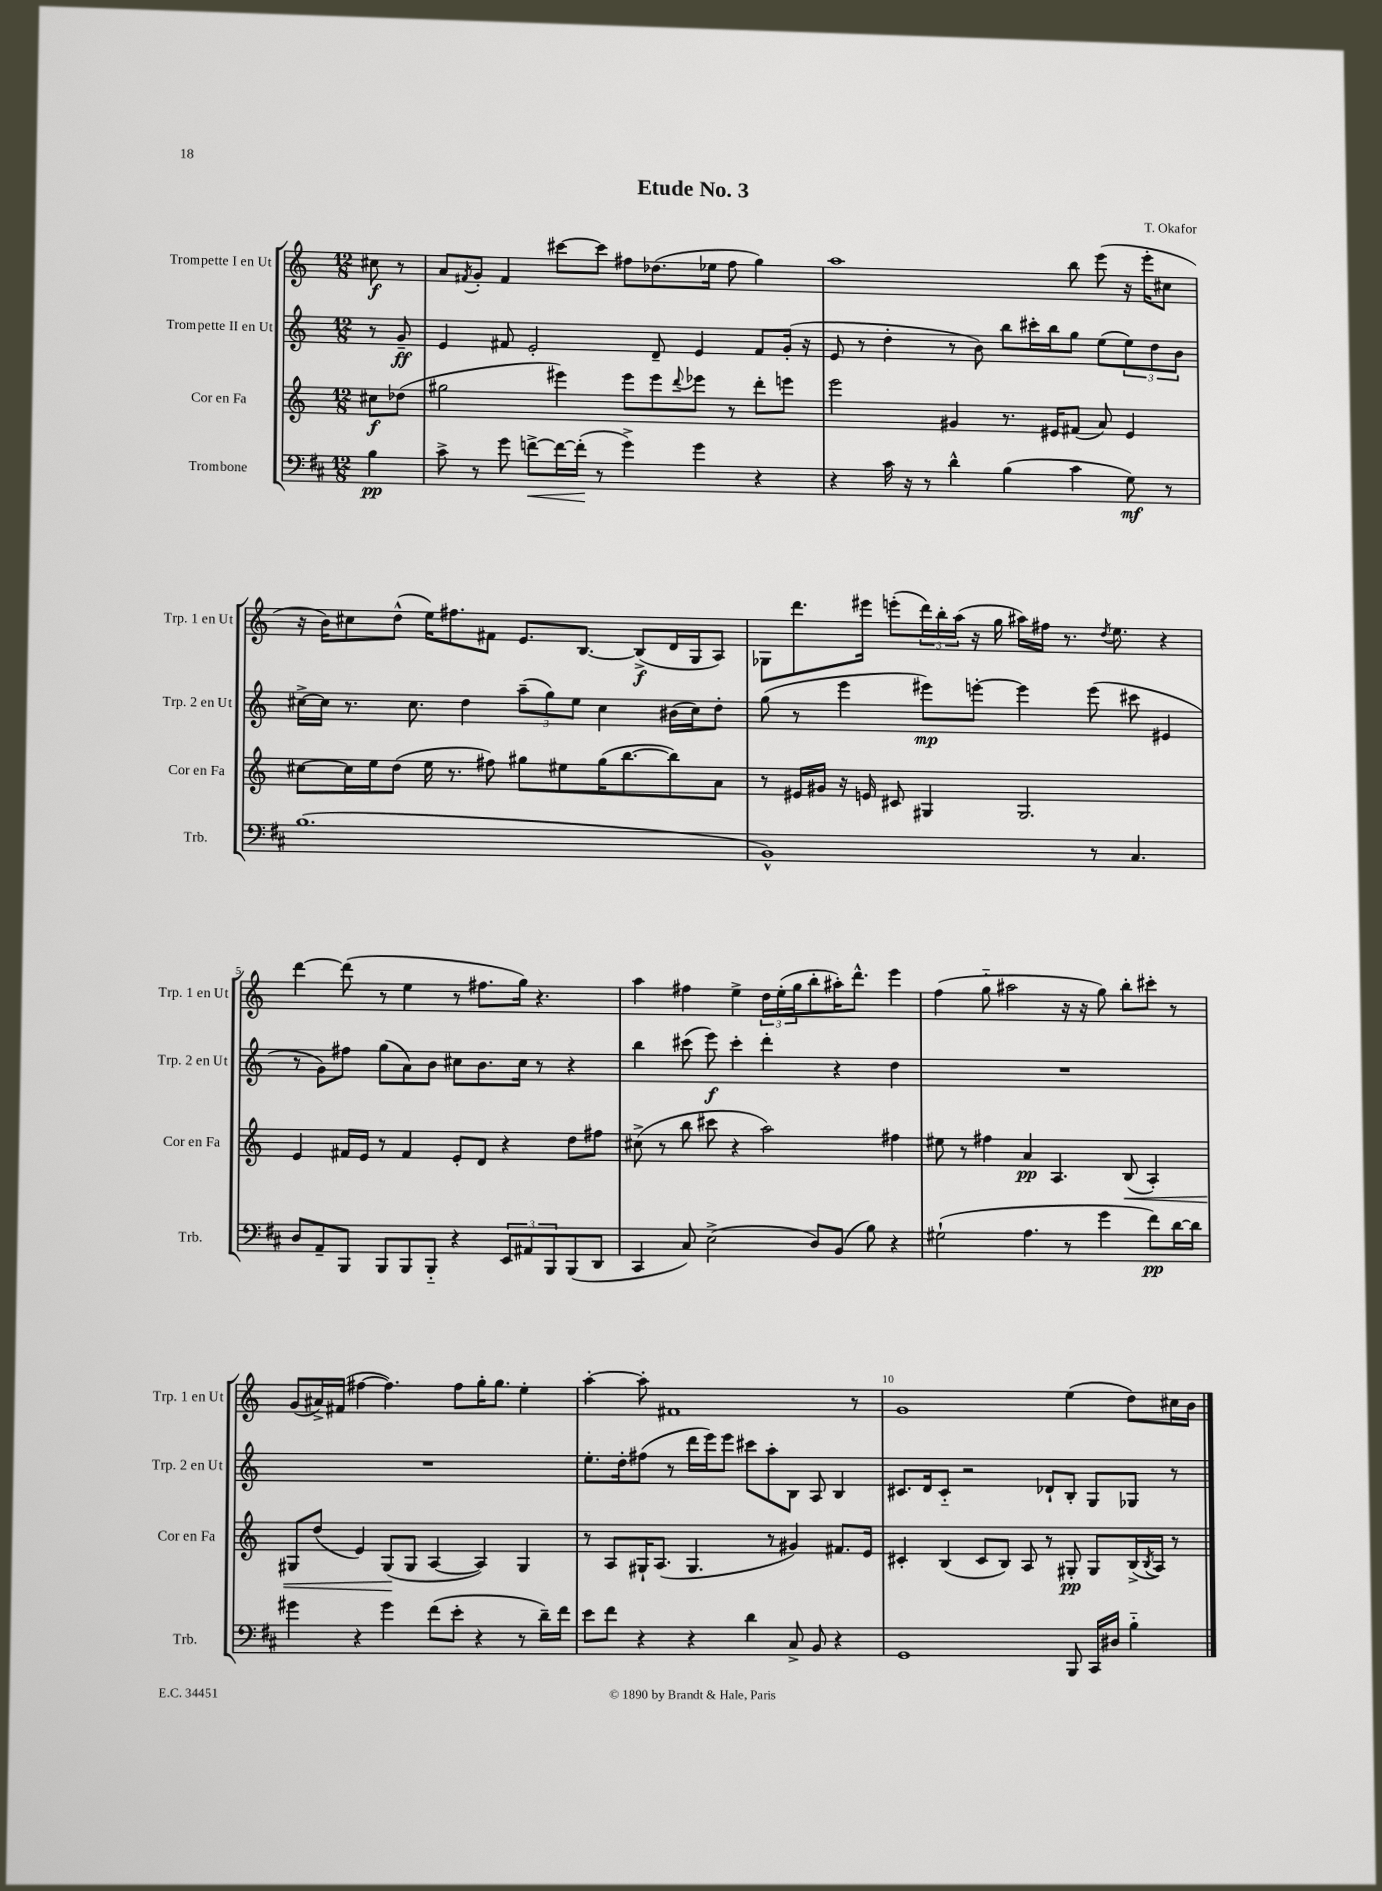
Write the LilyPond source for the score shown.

\header { title = "Etude No. 3" composer = "T. Okafor" }
<<
\new StaffGroup <<
\new Staff = "s0" \with { instrumentName = "Trompette I en Ut" shortInstrumentName = "Trp. 1 en Ut" } {
    \clef treble \key c \major \numericTimeSignature \time 12/8 \partial 4
    cis''8\f r8 |
    a'8 \acciaccatura { fis'8 } g'8-. fis'4 cis'''8~ cis'''8 fis''8 des''8.( ees''16 fis''8 g''4) |
    a''1 b''8 e'''8( r16 e'''16-. cis''8 |
    r16 b'16) cis''8 d''8-^( e''16) fis''8. fis'8 e'8. b8.~ b8->\f( d'16 g16 a8) |
    ges8 d'''8. eis'''16 e'''8-.( \tuplet 3/2 { d'''16) b''16-. a''16( } r16 g''16 ais''16) fis''16 r8. \acciaccatura { d''8 } e''8. r4 |
    d'''4~ d'''8( r8 e''4 r8 fis''8. g''16) r4. |
    a''4 fis''4 e''4-> \tuplet 3/2 { d''16 e''16-.( g''16 } b''8-. ais''16-.) d'''8.-^ e'''4 |
    f''4( g''8-_ ais''2 r16 r16 g''8) b''8-. cis'''8-. r8 |
    g'8( ais'16->) fis'16( fis''4~ fis''4.) fis''8 g''16-. g''8. e''4-. |
    a''4~-. a''8-. fis'1 r8 |
    g'1 e''4( d''8) cis''16 b'16 \bar "|." |
}
\new Staff = "s1" \with { instrumentName = "Trompette II en Ut" shortInstrumentName = "Trp. 2 en Ut" } {
    \clef treble \key c \major \numericTimeSignature \time 12/8 \partial 4
    r8 g'8--\ff |
    e'4 fis'8 e'2-. d'8-- e'4 fis'8 g'16-.( r16 |
    e'8 r8 d''4-. r8 b'8) b''8 cis'''16-. b''16 g''8 e''8( \tuplet 3/2 { e''8) d''8 b'8 } |
    cis''16~-> cis''16 r8. cis''8. d''4 \tuplet 3/2 { a''8--( g''8) e''8 } cis''4 bis'16( cis''16) d''8-. |
    g''8( r8 e'''4 eis'''8\mp) e'''8~-. e'''4 e'''8( cis'''8 eis'4 |
    r8 g'8) fis''8 g''8( a'8) b'8 cis''8 b'8. cis''16 r8 r4 |
    b''4 cis'''8( e'''8\f) cis'''4-. d'''4-. r4 d''4 |
    R1. |
    R1. |
    e''8.-. d''16-. fis''8( r8 d'''16 e'''16) e'''8 cis'''8 a''8-. b8 a8 b4 |
    cis'8. d'16 cis'8-_ r2 des'8-! b8-. g8 ges8 r8 \bar "|." |
}
\new Staff = "s2" \with { instrumentName = "Cor en Fa" shortInstrumentName = "Cor en Fa" } {
    \clef treble \key c \major \numericTimeSignature \time 12/8 \partial 4
    cis''8\f des''8( |
    gis''2 eis'''4) eis'''8 eis'''8 \appoggiatura { d'''8 } ees'''8 r8 d'''8-. e'''8 |
    e'''2 gis'4 r8. eis'16 fis'8( a'8) eis'4 |
    cis''8~ cis''16 e''16 d''8( e''16 r8. fis''8) gis''8 eis''8 gis''16( b''8.~ b''8) a'8 |
    r8 eis'16 gis'16 r16 e'16 cis'8 gis4 gis2. |
    e'4 fis'16 e'16 r8 fis'4 e'8-. d'8 r4 d''8 fis''8 |
    cis''8->( r8 b''8 cis'''8 r4 a''2) fis''4 |
    eis''8 r8 fis''4 a'4\pp a4. b8\<( a4-.) |
    gis8 d''8( e'4) gis8\!( gis8 a4~ a4) gis4 |
    r8 a8 gis16-! a8.( gis4. r8 gis'4) fis'8. e'16 |
    cis'4-. b4( cis'8 b8) a8 r8 gis8-.\pp gis8 b16->( \acciaccatura { b8 } a16) r8 \bar "|." |
}
\new Staff = "s3" \with { instrumentName = "Trombone" shortInstrumentName = "Trb." } {
    \clef bass \key d \major \numericTimeSignature \time 12/8 \partial 4
    b4\pp |
    cis'8-> r8 g'8 f'8~->\< f'16~ f'16-.\!( r8 g'4->) g'4 r4 |
    r4 cis'16 r16 r8 d'4-^ b4( cis'4 g8\mf) r8 |
    b1.( |
    b,1-^) r8 cis4. |
    d8 a,8-- b,,8 b,,8 b,,8 b,,8-_ r4 \tuplet 3/2 { e,8 ais,8 b,,8 } b,,8( d,8 |
    cis,4 cis8) e2->( d8) b,8( b8) r4 |
    gis2-!( a4. r8 g'4 fis'8\pp) d'16~ d'16 |
    gis'4 r4 gis'4 fis'8( e'8-. r4 r8 d'16--) fis'16 |
    e'8 fis'8 r4 r4 d'4 cis8-> b,8 r4 |
    g,1 b,,8 cis,16 dis16 b4-_ \bar "|." |
}
>>
>>
\layout { \context { \Score \override BarNumber.break-visibility = ##(#f #t #t) barNumberVisibility = #(every-nth-bar-number-visible 5) } }
